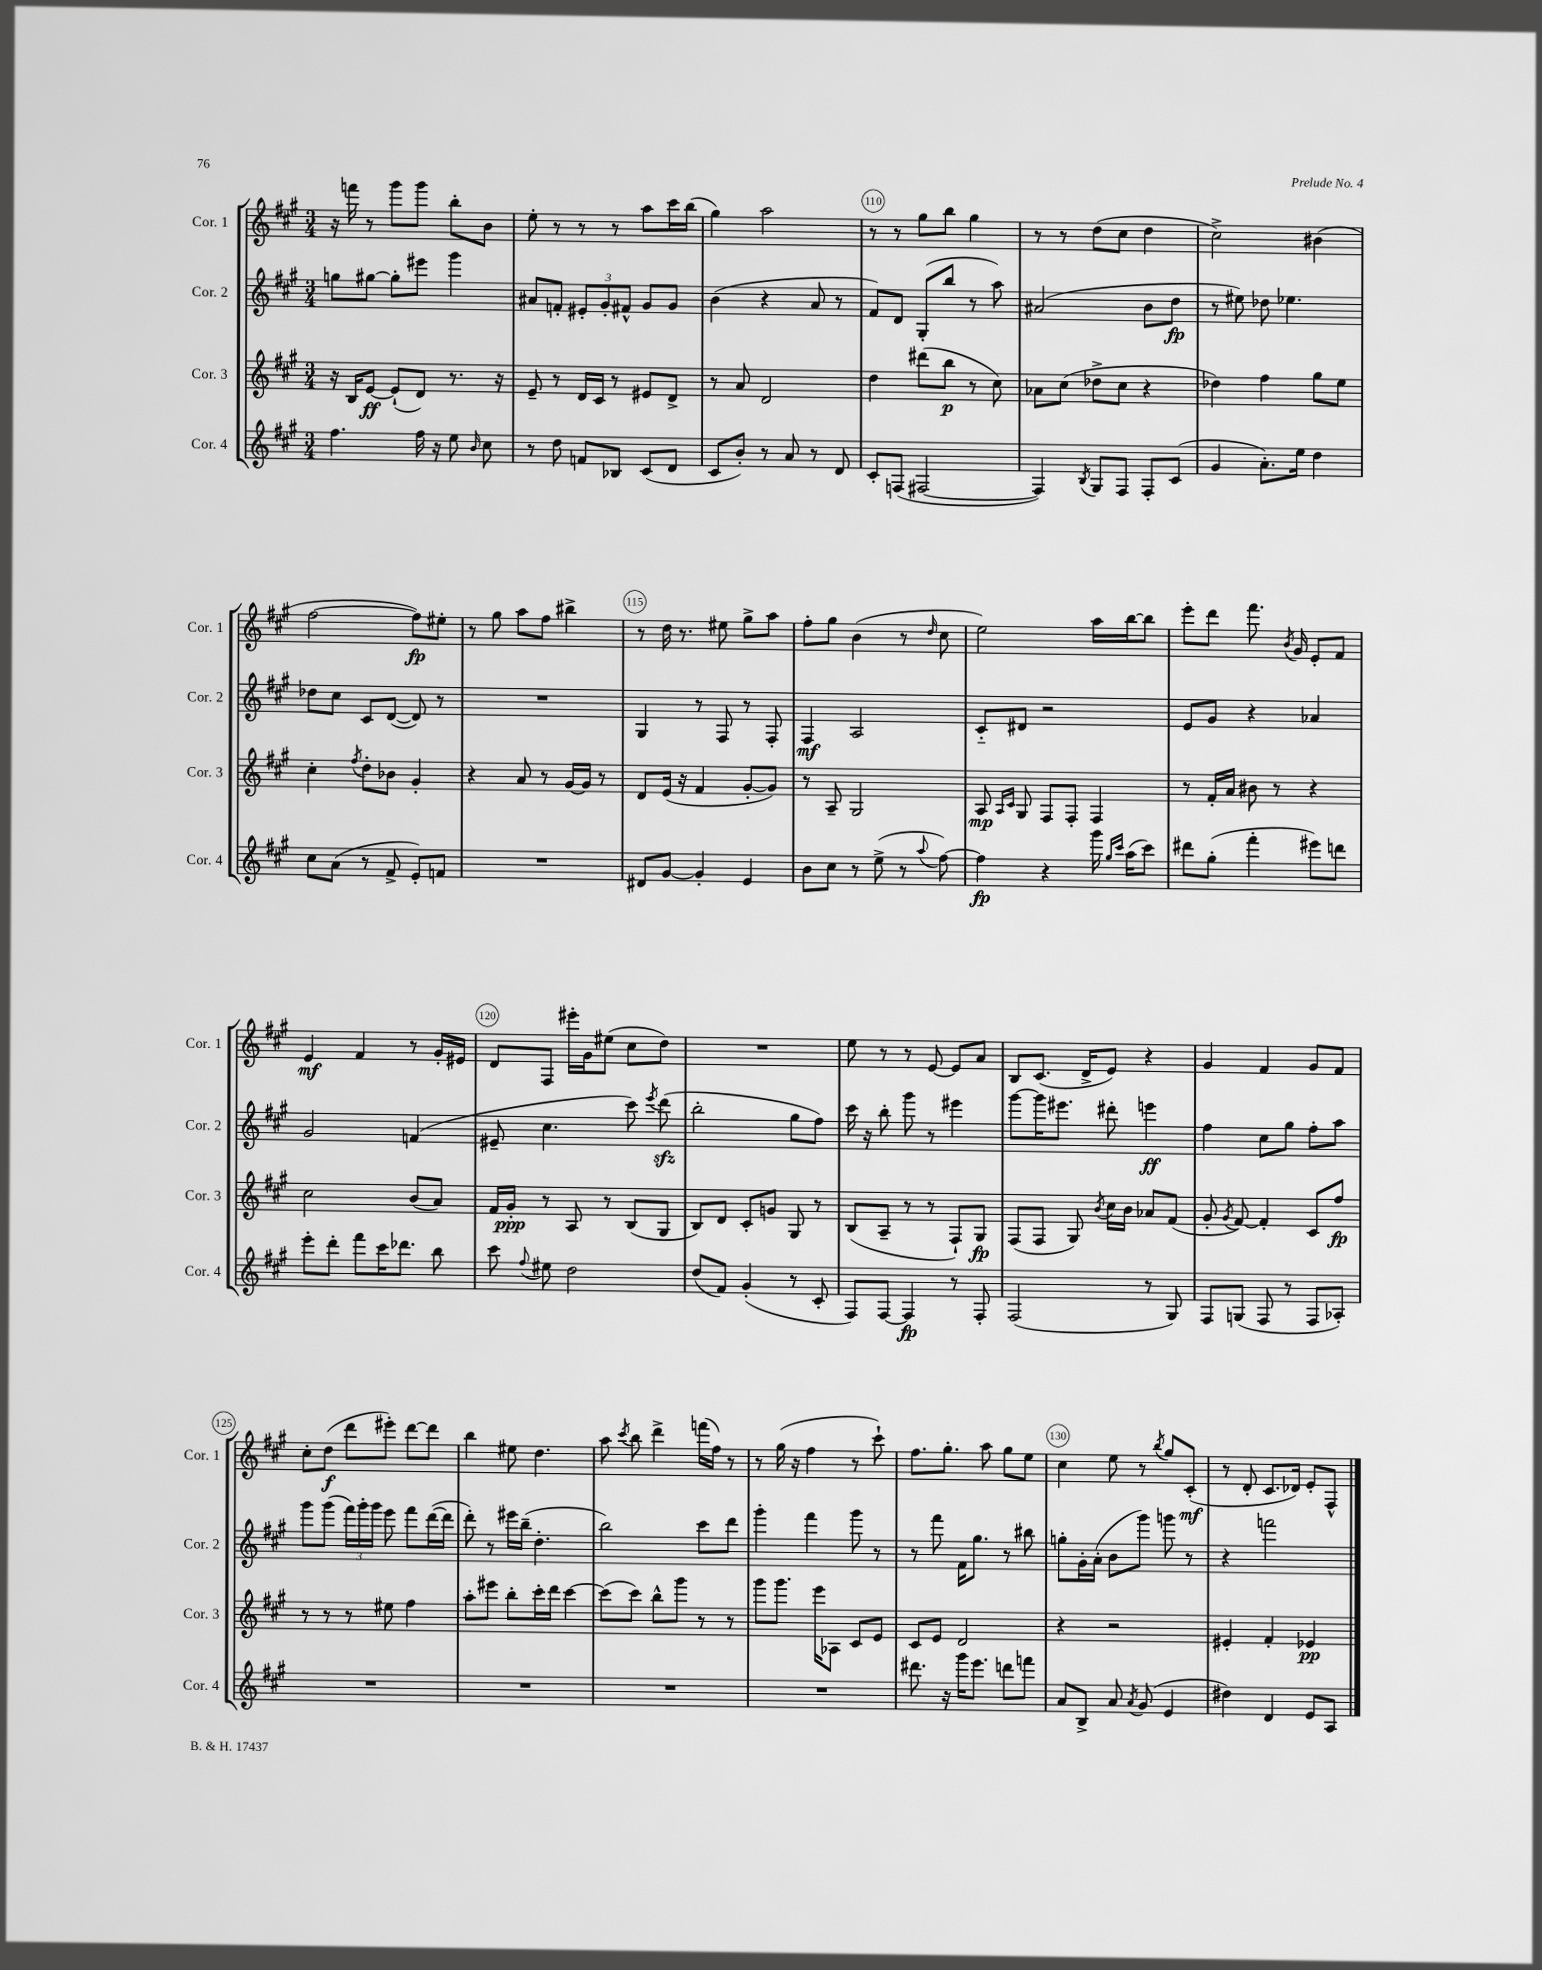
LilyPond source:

<<
\new StaffGroup <<
\new Staff = "s0" \with { instrumentName = "Cor. 1" shortInstrumentName = "Cor. 1" } {
    \clef treble \key a \major \numericTimeSignature \time 3/4
    \autoBeamOff r16 f'''16 r8 gis'''8[ gis'''8] b''8[-. b'8] |
    e''8-. r8 r8 r8 a''8[ cis'''16 b''16]( |
    gis''4) a''2 |
    r8 r8 gis''8[ b''8] gis''4 |
    r8 r8 d''8[( cis''8] d''4 |
    cis''2->) bis'4( |
    fis''2~ fis''8[\fp) eis''8]-. |
    r8 gis''8 a''8[ fis''8] bis''4-> |
    r8 d''16 r8. eis''8 gis''8[-> a''8] |
    fis''8[-. gis''8] b'4( r8 \grace { d''16 } cis''8 |
    e''2) a''16[ b''16~ b''8] |
    e'''8[-. d'''8] fis'''8. \acciaccatura { b'8 } gis'16 e'8[-. fis'8] |
    e'4\mf fis'4 r8 gis'16[-. eis'16] |
    d'8[ fis8] eis'''16[-. gis'16 eis''8]( cis''8[ d''8]) |
    R2. |
    e''8 r8 r8 e'8~ e'8[ a'8] |
    b8[ cis'8.]( d'16[-> e'8]) r4 |
    gis'4 fis'4 gis'8[ fis'8] |
    cis''8[-. d''8]\f( d'''8[ eis'''8]-.) d'''8[~ d'''8] |
    b''4 eis''8 d''4. |
    a''8 \acciaccatura { cis'''8 } b''8 d'''4-> f'''16[( fis''16]) r8 |
    r8 gis''16( r16 fis''4 r8 cis'''8-!) |
    fis''8.[ gis''8.]-. a''8 gis''8[ e''8] |
    cis''4 e''8 r8 \acciaccatura { b''8 } gis''8[ cis'8]-.\mf( |
    r8 d'8-. cis'8.[ des'16]) e'8[-. fis8]-^ \bar "|." |
}
\new Staff = "s1" \with { instrumentName = "Cor. 2" shortInstrumentName = "Cor. 2" } {
    \clef treble \key a \major \numericTimeSignature \time 3/4
    \autoBeamOff g''8[ gis''8]~ gis''8[-. eis'''8] gis'''4 |
    ais'8[ f'8]-. \tuplet 3/2 { eis'8[-. gis'8-. fis'8]-^ } gis'8[ gis'8] |
    b'4( r4 a'8 r8 |
    fis'8[) d'8] gis8[-.( b''8] r8 a''8) |
    ais'2( b'8[ d''8]\fp |
    r8 eis''8) des''8 ees''4. |
    des''8[ cis''8] cis'8[ d'8]~( d'8) r8 |
    R2. |
    gis4 r8 fis8 r8 fis8-. |
    fis4\mf a2 |
    cis'8[-_ dis'8] r2 |
    e'8[ gis'8] r4 aes'4 |
    gis'2 f'4( |
    eis'8-- cis''4. cis'''8) \acciaccatura { e'''8 } d'''8\sfz( |
    b''2-. gis''8[ fis''8]) |
    cis'''16 r16 b''8-. gis'''8 r8 eis'''4 |
    gis'''8[~ gis'''16 eis'''8.] dis'''8-. e'''4\ff |
    fis''4 cis''8[ gis''8] fis''8[-. a''8] |
    gis'''8[ gis'''8]( \tuplet 3/2 { fis'''16[) gis'''16-. gis'''16] } e'''8 fis'''8[ d'''16~( d'''16] |
    d'''8-.) r8 eis'''16[ b''16]--( d''4.-. |
    b''2) cis'''8[ d'''8] |
    gis'''4-. fis'''4 gis'''8 r8 |
    r8 fis'''8 fis'16[ gis''8.] r8 bis''8 |
    g''8[-. gis'16-. a'16]-.( b'8[ gis'''8]) g'''8 r8 |
    r4 f'''2 \bar "|." |
}
\new Staff = "s2" \with { instrumentName = "Cor. 3" shortInstrumentName = "Cor. 3" } {
    \clef treble \key a \major \numericTimeSignature \time 3/4
    \autoBeamOff r16 b16[ e'8]~\ff e'8[-!( d'8]) r8. r16 |
    e'8-- r8 d'16[ cis'16] r8 eis'8[ d'8]-> |
    r8 a'8 d'2 |
    d''4 dis'''8[( b''8]\p r8 cis''8) |
    aes'8[ cis''8]( des''8[-> cis''8] r4 |
    des''4) fis''4 gis''8[ e''8] |
    cis''4-. \acciaccatura { fis''8 } d''8[-. bes'8] gis'4-. |
    r4 a'8 r8 gis'16[~ gis'16] r8 |
    d'8[ e'16]( r16 fis'4 gis'8[~-. gis'8]) |
    r8 a8-- gis2 |
    a8\mp \grace { a16[ cis'16] } gis8 fis8[ fis8]-. fis4 |
    r8 fis'16[-. a'16] bis'8 r8 r4 |
    cis''2 b'8[( a'8]) |
    fis'16[ gis'16]-.\ppp r8 a8 r8 b8[( gis8] |
    b8[) d'8] cis'8[-. g'8] gis8 r8 |
    b8[( a8]-- r8 r8 fis8[-!) gis8]\fp |
    fis8[( fis8] gis8) \acciaccatura { b'8 } cis''16[ b'16] aes'8[ fis'8]( |
    gis'8-. \acciaccatura { gis'8 } fis'8~) fis'4-. cis'8[ fis''8]\fp |
    r8 r8 r8 eis''8 fis''4 |
    a''8[-. eis'''8] b''8[-. cis'''16-. d'''16] cis'''4~ |
    cis'''8[( cis'''8]) b''8[-^ gis'''8] r8 r8 |
    gis'''8[ gis'''8.] e'''16[ aes8] cis'8[ e'8] |
    cis'8[ e'8] d'2 |
    r4 r2 |
    eis'4-. fis'4-. ees'4\pp \bar "|." |
}
\new Staff = "s3" \with { instrumentName = "Cor. 4" shortInstrumentName = "Cor. 4" } {
    \clef treble \key a \major \numericTimeSignature \time 3/4
    \autoBeamOff fis''4. fis''16 r16 e''8 \grace { b'16 } cis''8 |
    r8 d''8 f'8[ bes8] cis'8[( d'8] |
    cis'8[ b'8]-.) r8 a'8 r8 d'8 |
    cis'8[-. f8]( fis2~ |
    fis4) \acciaccatura { b8 } gis8[ fis8] fis8[-. cis'8]( |
    gis'4 a'8.[-.) e''16] d''4 |
    cis''8[ a'8]( r8 fis'8-> e'8[-.) f'8] |
    R2. |
    dis'8[ gis'8]~ gis'4-. e'4 |
    b'8[ cis''8] r8 e''8->( r8 \appoggiatura { a''8 } fis''8~) |
    fis''4\fp r4 gis'''16 \grace { gis''16[ cis'''16] } a''16[( cis'''8]) |
    dis'''8[ gis''8]-.( fis'''4-. eis'''8[) d'''8] |
    e'''8[-. d'''8]-. fis'''8[ cis'''16 des'''8.] b''8 |
    cis'''8 \appoggiatura { fis''8 } eis''8 d''2 |
    d''8[( fis'8]) gis'4-.( r8 cis'8-. |
    fis8[) fis8]~ fis4\fp r8 fis8-. |
    fis2( r8 gis8) |
    fis8[ g8]( fis8 r8 fis8[ aes8]-.) |
    R2. |
    R2. |
    R2. |
    R2. |
    dis'''8. r16 gis'''16[ e'''8.] d'''8[ f'''8] |
    a'8[ b8]-> a'8 \acciaccatura { a'8 } gis'8( e'4 |
    dis''4) d'4 e'8[ a8] \bar "|." |
}
>>
>>
\layout { \context { \Score currentBarNumber = #107 \override BarNumber.break-visibility = ##(#f #t #t) barNumberVisibility = #(every-nth-bar-number-visible 5) \override BarNumber.stencil = #(make-stencil-circler 0.1 0.3 ly:text-interface::print) } }
